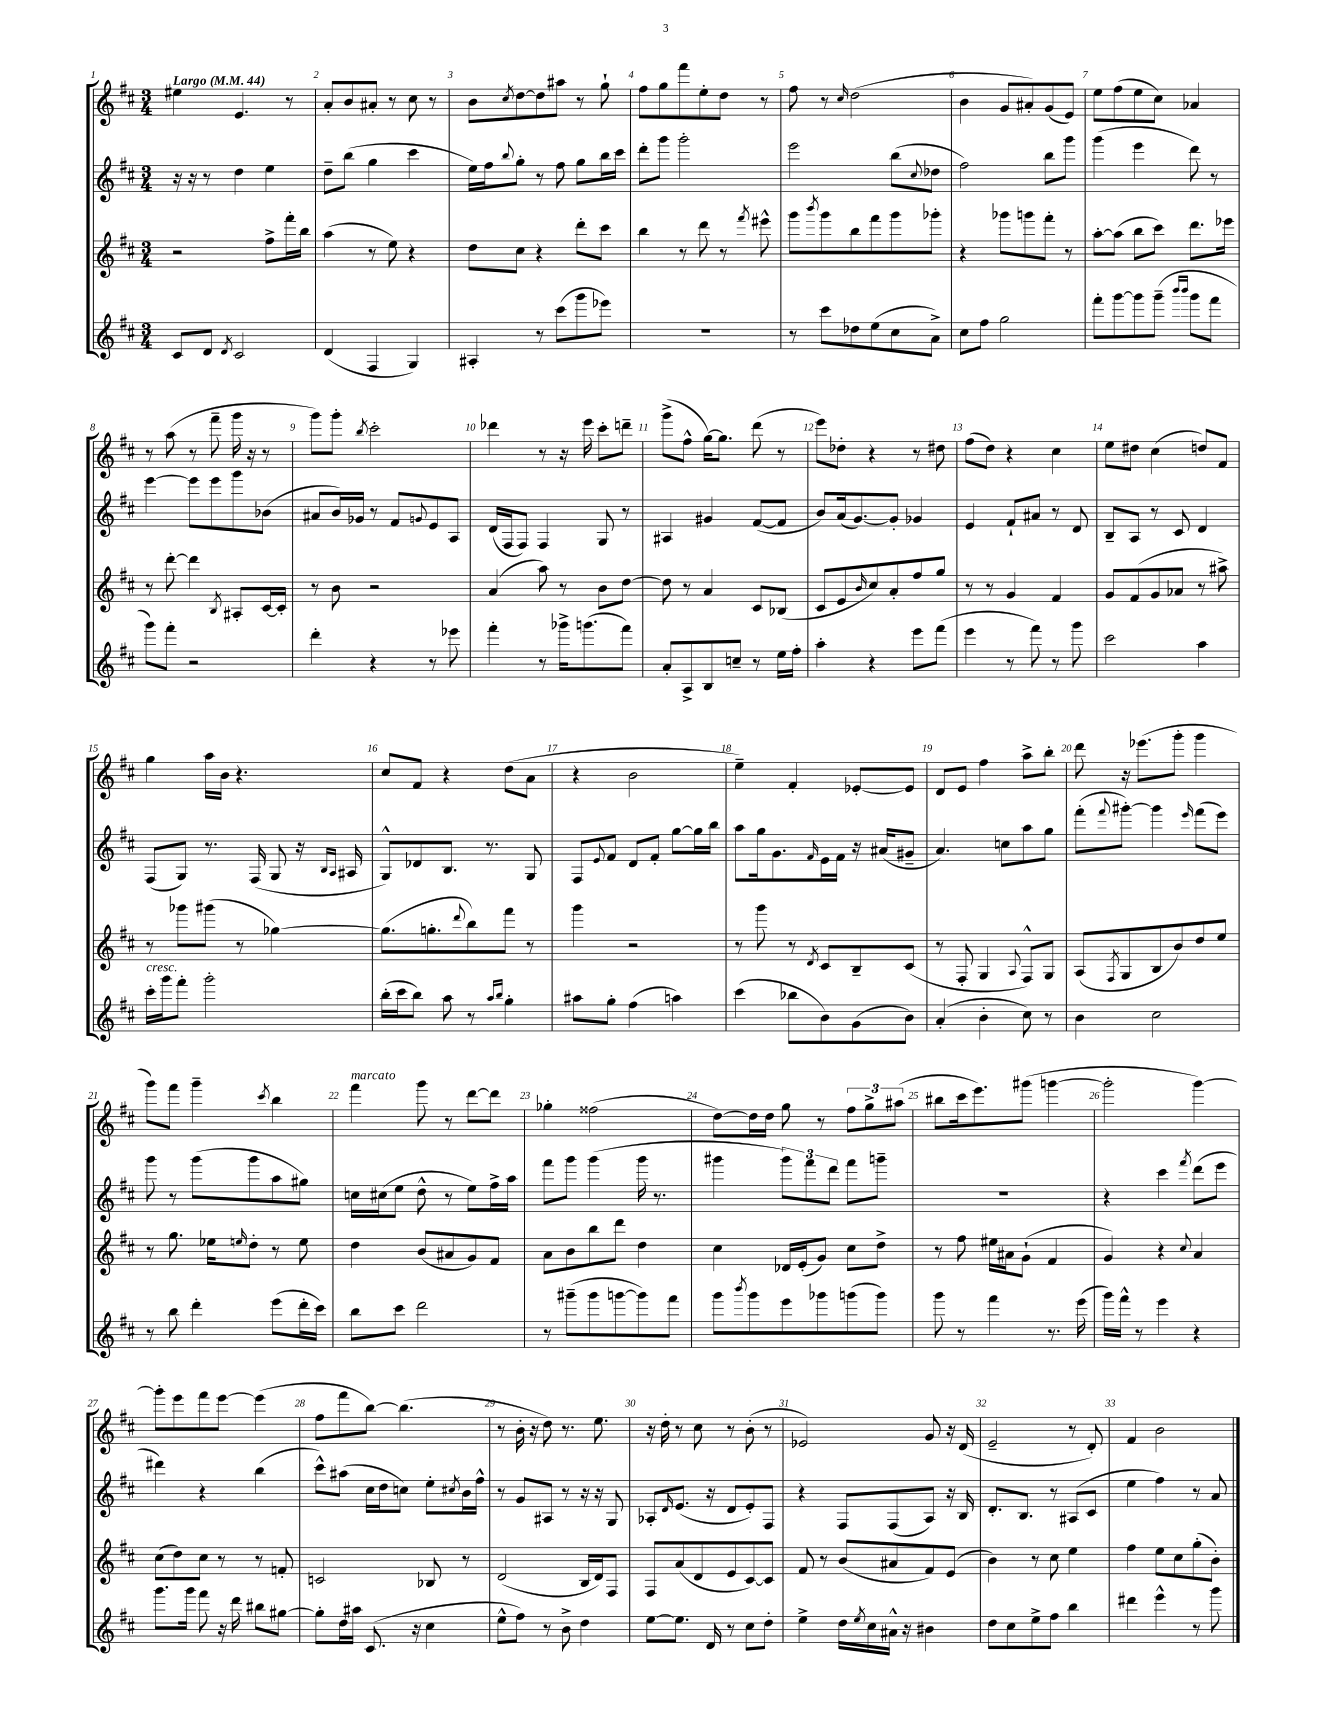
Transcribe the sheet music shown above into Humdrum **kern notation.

**kern	**kern	**kern	**kern
*staff4	*staff3	*staff2	*staff1
*clefG2	*clefG2	*clefG2	*clefG2
*k[f#c#]	*k[f#c#]	*k[f#c#]	*k[f#c#]
*M3/4	*M3/4	*M3/4	*M3/4
*MM44	*MM44	*MM44	*MM44
8c#/L	2r	16r	4ee#\
.	.	16r	.
8d/J	.	8r	.
8qd/	.	.	.
2c#/	.	4dd\	4.e/
.	8ff#^\L	4ee\	.
.	16fff#'\L	.	8r
.	16bb\JJ	.	.
=	=	=	=
(4d/	(4aa\	8dd~\L	8a'/L
.	.	(8bb\J	8b/
4F#/	8r	4gg\	8a#'/J
.	8ee\)	.	8r
4G/)	4r	4ccc#\	8cc#\
.	.	.	8r
=	=	=	=
4A#'/	8dd\L	16ee\LL)	8b\L
.	.	16ff#\J	.
.	.	8qqbb/	8qcc#/
.	8cc#\J	8gg'\J	[8dd\
8r	4r	8r	8dd\]
(8ccc#\L	.	8ff#\	8aa#\J
8ggg\	8ddd'\L	8gg\L	8r
8eee-\J)	8ccc#\J	16bb\L	8gg`\
.	.	16ccc#\JJ	.
=	=	=	=
2.r	4bb\	8ddd'\L	8ff#\L
.	.	8ggg\J	8gg\
.	8r	2ggg'\	8fff#\
.	8ddd\	.	8ee'\
.	8r	.	8dd\J
.	8qfff#/	.	.
.	8eee#^^\	.	8r
=	=	=	=
8r	8ggg\L	2eee\	8ff#\
.	8qbbb/	.	.
8ccc#\L	8ggg\	.	8r
.	.	.	16qqcc#/
8dd-\	8bb\	.	(2dd\
(8ee\	8fff#\	.	.
8cc#\	8ggg\	(8bb\L	.
.	.	8qqcc#/	.
8a^\J)	8ggg-'\J	8dd-\J	.
=	=	=	=
8cc#\L	4r	2ff#\)	4b\
8ff#\J	.	.	.
2gg\	8ggg-\L	.	8g/L
.	8ggg\	.	8a#'/)
.	8fff#'\J	8bb\L	(8g/
.	8r	8ggg\J	8e/J)
=	=	=	=
8fff#'\L	[8aa'\L	(4ggg\	8ee\L
[8ggg\	(8aa\]J	.	(8ff#\
8ggg\]	8bb\L	4eee\	8ee\
(8ggg~\J	8ccc#\J)	.	8cc#\J)
16qqbbb/LL	.	.	.
16qqbbb/JJ	.	.	.
8ggg\L	8.ddd\L	8ddd\)	4a-/
8fff#\J	.	8r	.
.	16eee-\Jk	.	.
=	=	=	=
8ggg\L)	8r	[4eee\	8r
8fff#'\J	[8ddd'\	.	(8aa\
2r	4ddd\]	8eee\]L	8r
.	.	8eee\	8fff#~\
.	8qB/	.	.
.	8A#'/L	8ggg\	16ggg\
.	.	.	16r
.	[16c#/L	(8b-\J	8r
.	16c#'/]JJ	.	.
=	=	=	=
4ddd'\	8r	8a#/L	8ggg\L)
.	8b\	16b/L)	8ggg'\J
.	.	16g-/JJ	.
.	.	.	8qbb/
4r	2r	8r	2ccc#'\
.	.	8f#/L	.
.	.	8qqg/	.
8r	.	8e/	.
8eee-\	.	8A/J	.
=	=	=	=
4fff#'\	(4a/	(16d/LL	4ddd-\
.	.	16F#/J	.
.	.	8F#/J)	.
8r	8aa\)	4F#/	8r
16ggg-^\LK	8r	.	16r
(8.ggg\	.	.	16eee\
.	8b\L	8G/	8ccc#'\L
8fff#\J)	[8dd\J	8r	8ddd~\J
=	=	=	=
8a'/L	8dd\]	4A#/	(8ggg^\L
8A^/	8r	.	8ff#^^\J
8B/	4a/	4g#/	[16gg\LK)
.	.	.	8.gg\]J
8cc~/J	.	.	.
8r	8c#/L	([8f#/L	(8ddd\
16ee\LL	(8B-/J	8f#/]J	8r
16ff#'\JJ	.	.	.
=	=	=	=
4aa'\	8c#/L	8b/L)	8eee\L)
.	8e/	(16a/k	8dd-'\J
.	.	[8.g/)	.
.	16qqb/	.	.
4r	8cc#/)	.	4r
.	8a'/	8g'/]J	.
8eee\L	8ff#/	4g-/	8r
(8fff#\J	8gg/J	.	8dd#\
=	=	=	=
4eee\	8r	4e/	(8ff#\L
.	8r	.	8dd\J)
8r	4g/	8f#`/L	4r
8fff#\)	.	8a#/J	.
8r	4f#/	8r	4cc#\
8ggg\	.	8d/	.
=	=	=	=
2ccc#\	8g/L	8B~/L	8ee\L
.	(8f#/	8A/J	8dd#\J
.	8g/	8r	(4cc#\
.	8a-/J	8c#/	.
4aa\	8r	4d/	8dd/L)
.	8aa#^\)	.	8f#/J
=	=	=	=
16ccc#'\LL	8r	(8F#/L	4gg\
16ggg\J	.	.	.
8fff#'\J	8ggg-\L	8G/J)	.
2ggg'\	(8ggg#\J	8.r	16aa\LL
.	.	.	16b\JJ
.	8r	.	4.r
.	.	(16F#/	.
.	[4gg-\)	8G/	.
.	.	16r	.
.	.	16qqB/LL	.
.	.	16qqA/JJ	.
.	.	16A#/	.
=	=	=	=
(16bb'\LL	(8.gg-\]L	8G^^/L)	8cc#/L
16ccc#\J	.	.	.
8bb\J)	.	8d-/	8f#/J
.	8.gg'\	.	.
8aa\	.	8.B/J	4r
.	8qqddd/	.	.
8r	8bb\)	.	.
.	.	8.r	.
16qqaa/LL	.	.	.
16qqbb/JJ	.	.	.
4gg'\	8fff#\J	.	(8dd\L
.	8r	8G/	8a\J
=	=	=	=
8aa#\L	4ggg\	8F#/L	4r
.	.	8qqe/	.
8gg'\J	.	8f#/J	.
(4ff#\	2r	8d/L	2b\
.	.	8f#'/J	.
4aa\)	.	[8gg\L	.
.	.	16gg\]L	.
.	.	16bb\JJ	.
=	=	=	=
(4ccc#\	8r	8aa\L	4ee~\)
.	8ggg\	16gg\k	.
.	.	8.g\	.
8bb-\L	8r	.	4f#'/
.	8qd/	16qqf#/	.
8b\)	8c#/L	16e\L	.
.	.	16f#\JJ	.
(8g\	8B~/	16r	[8e-'/L
.	.	(16a#/LK	.
8b\J)	(8c#/J	8g#~/J	8e-/]J
=	=	=	=
(4a'/	8r	4.a/)	8d/L
.	8F#'/	.	8e/J
4b'\	4G/	.	4ff#\
.	.	8cc\L	.
.	8qqA/	.	.
8cc#\)	8F#^^/L)	8aa\	8aa^\L
8r	8G/J	8gg\J	8bb'\J
=	=	=	=
4b\	(8A/L	(8fff#'\L	8ddd\
.	8qF#/	8qqfff#/	.
.	8G/	[8ggg#'\J)	16r
.	.	.	(8.eee-\L
2cc#\	8B/	4ggg#\]	.
.	8b/)	.	8ggg'\J
.	.	16qqeee/	.
.	8dd/	(8fff#\L	4ggg\
.	8ee/J	8eee\J)	.
=	=	=	=
8r	8r	8ggg\	8ggg\L)
8bb\	8.gg\	8r	8fff#\J
4ddd'\	.	(8ggg\L	4ggg~\
.	16ee-\LK	.	.
.	16qqee/	.	.
.	8dd'\J	8ggg\	.
.	.	.	8qccc#/
(8eee\L	8r	8aa\	4bb\
16ddd'\L	8ee\	8gg#\J)	.
16ccc#\JJ)	.	.	.
=	=	=	=
8bb\L	4dd\	16cc\LL	4fff#\
.	.	(16cc#\J	.
8ccc#\J	.	8ee\J	.
2ddd\	(8b/L	8dd^^\	8ggg\
.	8a#/	8r	8r
.	8g/)	8ee\L)	[8ddd\L
.	8f#/J	16ff#^\L	8ddd\]J
.	.	16aa\JJ	.
=	=	=	=
8r	8a\L	8fff#\L	4gg-'\
(8ggg#~\L	8b\	8ggg\J	.
8ggg#\	8bb\	(4ggg\	(2ff##\
[8ggg\	8ddd\J	.	.
8ggg\])	4dd\	16ggg\	.
.	.	8.r	.
8fff#\J	.	.	.
=	=	=	=
8ggg\L	4cc#\	4ggg#\	[8dd\L)
8qbbb/	.	.	.
8ggg\	.	.	16dd\]L
.	.	.	16dd\JJ
8eee\	16d-/LL	12ggg#\L)	8gg\
.	(16e'/J	.	.
.	.	12fff#\	.
8ggg-\	8g/J)	.	8r
.	.	12ddd\J	.
(8ggg\	8cc#\L	8fff#\L	12ff#\L
.	.	.	12gg^\
8ggg\J)	8dd^\J	8ggg~\J	.
.	.	.	(12aa#\J
=	=	=	=
8ggg\	8r	2.r	8bb#\L
8r	8ff#\	.	16ccc#\k
.	.	.	8.eee\)
4fff#\	16ee#\LL	.	.
.	16a#\J	.	.
.	(8g`\J	.	(8ggg#\J
8.r	4f#/	.	[4ggg\
(16eee\	.	.	.
=	=	=	=
16ggg\LL)	4g/)	4r	2ggg'\]
16fff#^^\JJ	.	.	.
8r	.	.	.
4eee\	4r	4ccc#\	.
.	8qqcc#/	8qfff#/	.
4r	4a/	(8ddd\L	[4ggg\)
.	.	8eee\J	.
=	=	=	=
8.ggg\L	(8cc#\L	4ddd#\)	8ggg'\]L
.	8dd\)	.	8eee\
16ggg\Jk	.	.	.
8fff#\	8cc#\J	4r	8fff#\
16r	8r	.	[8eee\J
16ddd\	.	.	.
8bb#\L	8r	(4bb\	(4eee\]
[8gg#\J	8f'/	.	.
=	=	=	=
8gg#'\]L	2c/	8ccc#^^\L)	8ff#\L
16dd\L	.	(8aa#\J	8fff#\
16aa#\JJ	.	.	.
(8.c#/	.	16cc#\LL	[8bb\J)
.	.	16dd\J	.
.	.	8cc\J)	(4.bb\]
16r	.	.	.
4cc#\	8B-/	8ee'\L	.
.	.	8qcc#/	.
.	8r	16b\L	.
.	.	16ff#^^\JJ	.
=	=	=	=
8ee^^\L	(2d/	8r	8r
8ff#\J)	.	8g/L	16b'\
.	.	.	16r
8r	.	8A#/J	8dd\)
8b^\	.	8r	8.r
4dd\	16B/LL	16r	.
.	16d/J)	16r	8.ee\
.	8F#/J	8G/	.
=	=	=	=
[8ee\L	8F#/L	8A-'/L	16r
.	.	.	16dd'\
.	.	16qqd/	.
8.ee\]J	(8a/	(8.e/J	8r
.	8d/	.	8cc#\
16d/	.	16r	.
8r	8e/	8d/L	8r
8cc#\L	[8c#/)	8e'/)	(8b'\
8dd'\J	8c#/]J	8F#/J	8r
=	=	=	=
4ee^\	8f#/	4r	2e-/)
.	8r	.	.
16dd\LL	(8b/L	8F#/L	.
8qee/	.	.	.
16cc#\	.	.	.
16a#^^\JJ	8a#/	(8F#/	.
16r	.	.	.
4b#\	8f#/)	8A/J)	8g/
.	(8e/J	16r	16r
.	.	16B/	(16d/
=	=	=	=
8dd\L	4b\)	8.d'/L	2e~/
8cc#\	.	.	.
.	.	8.B/J	.
8ee^\	8r	.	.
8ff#\J	8cc#\	8r	.
4bb\	4ee\	(8A#/L	8r
.	.	8c#/J	8d'/)
=	=	=	=
4ddd#\	4ff#\	4ee\	4f#/
4eee^^\	8ee\L	4ff#\)	2b\
.	8cc#\	.	.
8r	(8gg'\	8r	.
8ggg\	8b'\J)	8a/	.
==	==	==	==
*-	*-	*-	*-
